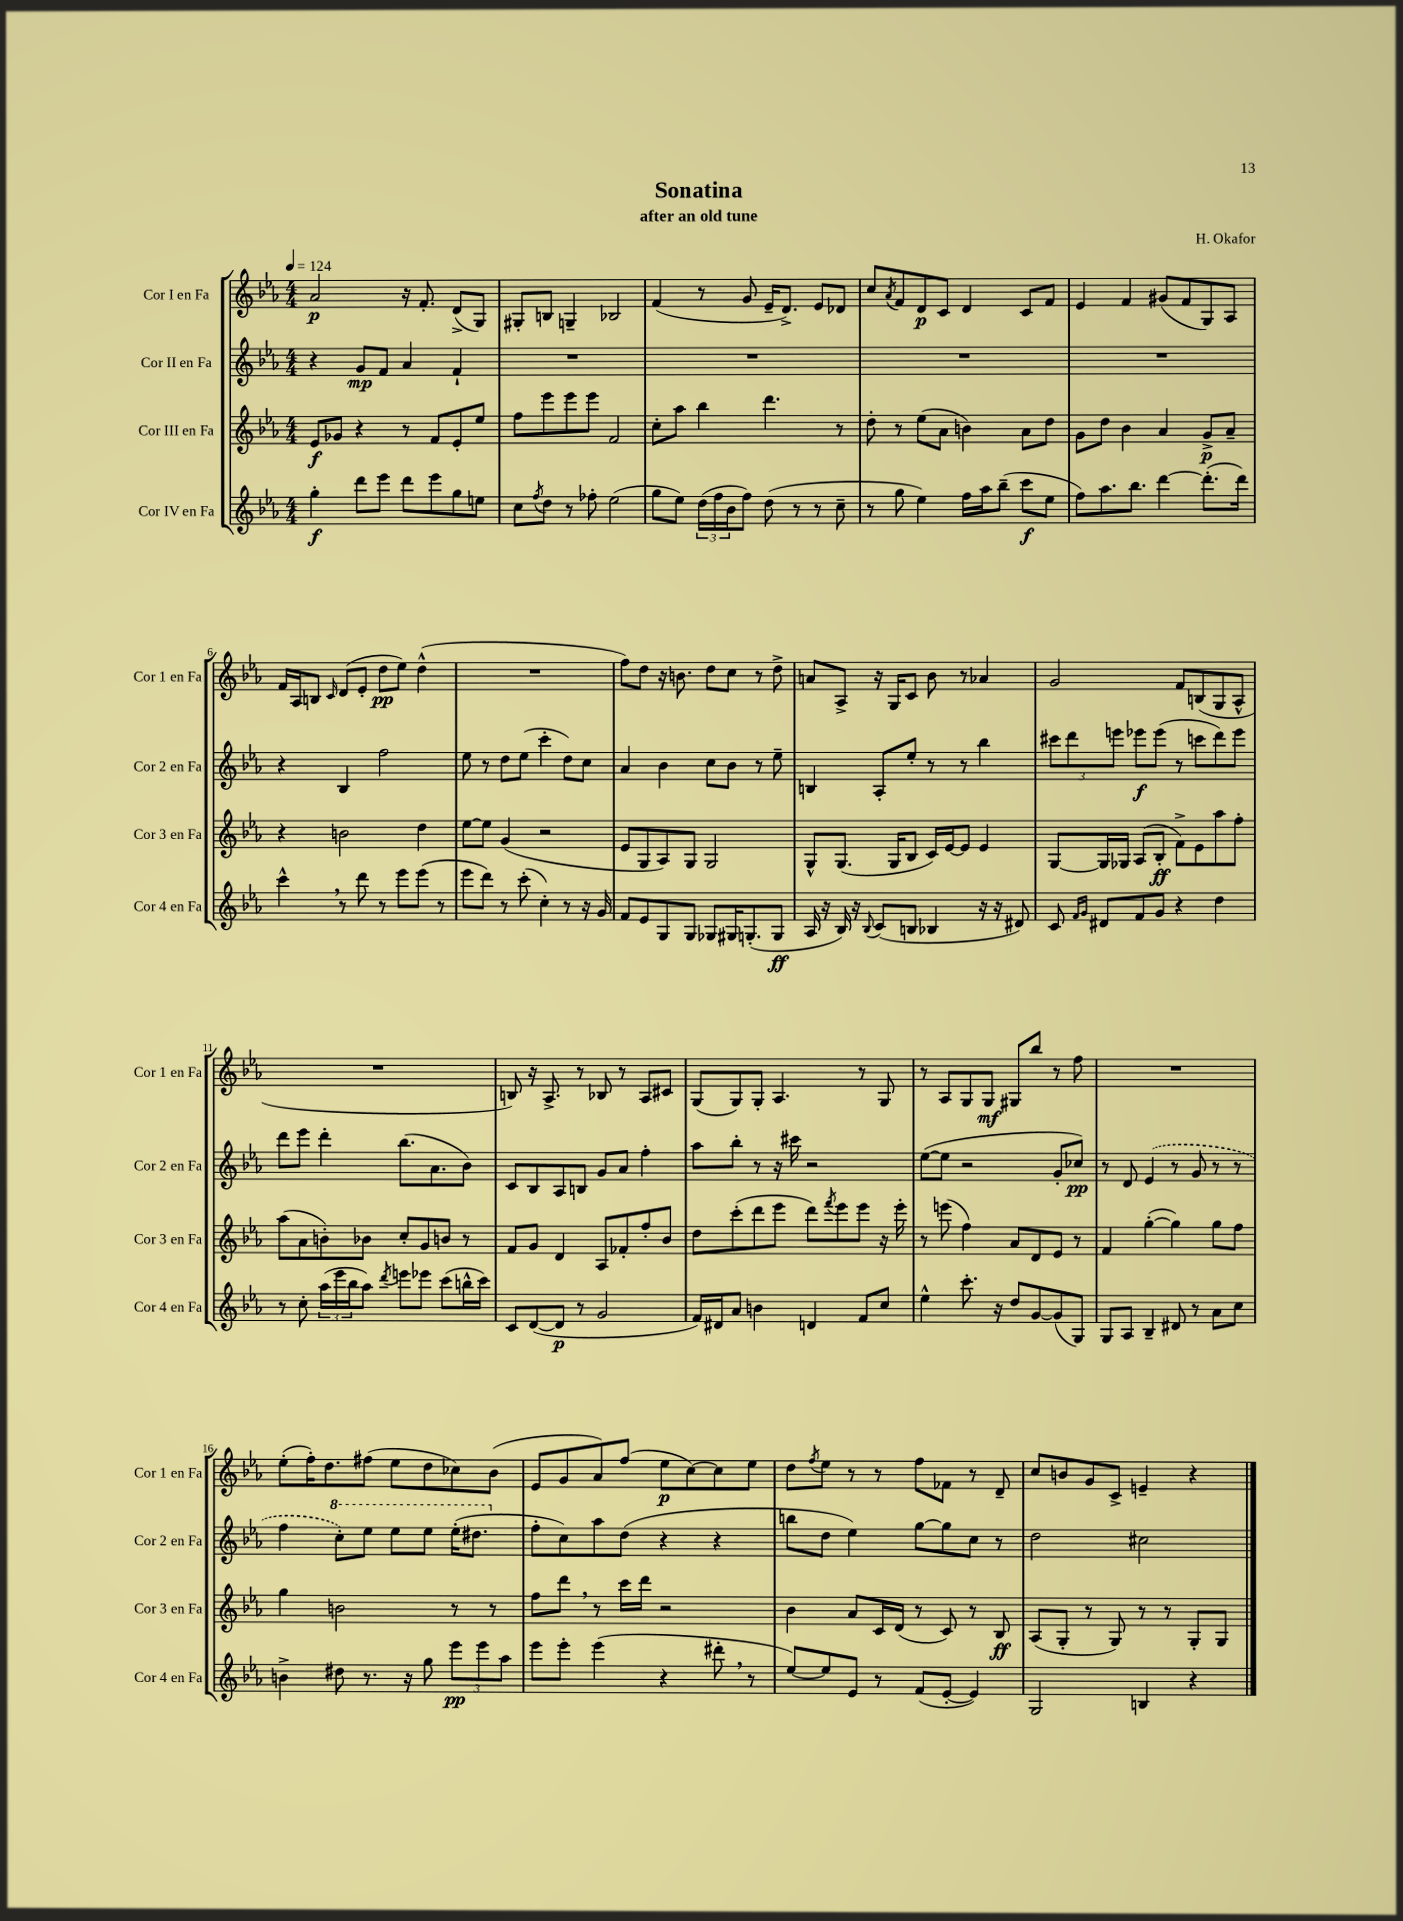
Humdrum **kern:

**kern	**kern	**kern	**kern
*staff4	*staff3	*staff2	*staff1
*clefG2	*clefG2	*clefG2	*clefG2
*k[b-e-a-]	*k[b-e-a-]	*k[b-e-a-]	*k[b-e-a-]
*M4/4	*M4/4	*M4/4	*M4/4
*MM124	*MM124	*MM124	*MM124
4gg'	8e-	4r	2a-
.	8g-	.	.
8ddd	4r	8g	.
8eee-	.	8f	.
8ddd	8r	4a-	16r
.	.	.	8.f'
8eee-	8f	.	.
8gg	8e-'	4f`	(8d^
8ee	8ee-	.	8G)
=	=	=	=
8cc	8ff	1r	8G#'
8qff	.	.	.
8dd	8eee-	.	8B
8r	8eee-	.	4G~
8ff-'	8eee-	.	.
(2ee-	2f	.	2B-
=	=	=	=
8gg	8cc'	1r	(4f
8ee-)	8aa-	.	.
(24dd	4bb-	.	8r
24ff	.	.	.
24b-	.	.	.
8ff)	.	.	8g
(8dd	4.ddd	.	16e-~
.	.	.	8.d^)
8r	.	.	.
8r	.	.	8e-
8cc~	8r	.	8d-
=	=	=	=
8r	8dd'	1r	8cc
.	.	.	8qa-
8gg	8r	.	8f
4ee-)	(8ee-	.	8d
.	8a-	.	8c
16ff	4b)	.	4d
16aa-	.	.	.
(8bb-~	.	.	.
8ccc	8a-	.	8c
8ee-	8dd	.	8f
=	=	=	=
8ff)	8g	1r	4e-
8.aa-	8dd	.	.
.	4b-	.	4f
8.bb-	.	.	.
[4ddd	4a-	.	(8g#
.	.	.	8f
(8.ddd']	8g^	.	8G)
.	8a-~	.	8A-
16ddd)	.	.	.
=	=	=	=
4ccc^^	4r	4r	16f
.	.	.	16A-
.	.	.	8B
.	.	.	16qqc
8r	2b	4B-	(8d
8ddd	.	.	8e-'
8r	.	2ff	8dd
8eee-	.	.	8ee-)
(8eee-	4dd	.	(4dd^^
8r	.	.	.
=	=	=	=
8eee-	[8ee-	8ee-	1r
8ddd)	8ee-]	8r	.
8r	(4g	8dd	.
(8ccc'	.	(8ee-	.
4cc')	2r	4ccc'	.
8r	.	8dd)	.
16r	.	8cc	.
16g	.	.	.
=	=	=	=
8f	8e-	4a-	8ff)
8e-	8G	.	8dd
8G	8A-)	4b-	16r
.	.	.	8.b
8G	8G	.	.
8G-	2G	8cc	8dd
16G#	.	8b-	8cc
(8.G'	.	.	.
.	.	8r	8r
8G	.	8ee-~	8dd^
=	=	=	=
16A-	8G^^	4B	8a
16r	.	.	.
16B-)	(8.G	.	8A-^
16r	.	.	.
8qqB-	.	.	.
(8c	.	8A-'	16r
.	16G	.	16G
8B	8B-	8ee-'	8c
4B-	16c)	8r	8b-
.	[16e-	.	.
.	8e-]	8r	8r
16r	4e-	4bb-	4a-
16r	.	.	.
8d#)	.	.	.
=	=	=	=
8c	[8G	12ccc#	2g
.	.	12ddd	.
16qqf	.	.	.
16qqg	.	.	.
8d#	16G]	.	.
.	.	12eee	.
.	16G-	.	.
8f	(8A-	8eee-	.
8g	8B-'	(8eee-	.
4r	8f^)	8r	8f
.	8e-	8ccc	(8B
4dd	8aa-	8ddd)	8G
.	8ff'	8eee-	8A-^^
=	=	=	=
8r	(8aa-	8ddd	1r
8cc'	8a-	8eee-	.
(24aa-	8b')	4ddd'	.
24eee-	.	.	.
24bb-	.	.	.
8aa-)	8b-	.	.
8qddd	.	.	.
8eee	8cc'	(8.bb-	.
8eee-	8g	.	.
.	.	8.a-	.
(8ccc	8b	.	.
16bb^^	8r	8b-)	.
16ccc)	.	.	.
=	=	=	=
8c	8f	8c	8B)
([8d	8g	8B-	16r
.	.	.	8.A-^
8d]	4d	8A-	.
8r	.	8B	8r
2g	8A-	8g	8B-
.	8f-'	8a-	8r
.	8ff'	4ff'	8A-
.	8b-	.	8c#
=	=	=	=
16f)	8dd	8aa-	(8G
16d#	.	.	.
8a-	(8ccc'	8bb-'	8G)
4b	8ddd	8r	8G'
.	8eee-	16r	4.A-
.	.	16ccc#	.
4d	8ddd)	2r	.
.	8qfff	.	.
.	8eee-	.	.
8f	8eee-	.	8r
8cc	16r	.	8G
.	16eee-'	.	.
=	=	=	=
4ee-^^	8r	([8ee-	8r
.	(8eee	8ee-]	8A-
8.ccc'	4ff)	2r	8G
.	.	.	8G
16r	.	.	.
8dd	8a-	.	8G#
[8g	8d	.	8bb-
(8g]	8e-	8g'	8r
8G)	8r	8cc-)	8ff
=	=	=	=
8G	4f	8r	1r
8A-	.	8d	.
4B-~	([4gg'	(4e-	.
8d#	4gg])	8r	.
8r	.	8g	.
8a-	8gg	8r	.
8cc	8ff	8r	.
=	=	=	=
4b^	4gg	4ff	(8ee-'
.	.	.	16ff')
.	.	.	8.dd
8dd#	2b	8ccc')	.
8.r	.	8eee-	(8ff#
.	.	8eee-	8ee-
16r	.	.	.
8gg	.	8eee-	8dd
12eee-	8r	(16eee-'	8cc-)
.	.	8.ddd#	.
12eee-	.	.	.
.	8r	.	(8b-
12aa-	.	.	.
=	=	=	=
8eee-	8ff	8ff'	8e-
8eee-'	8ddd	8cc)	8g
(4eee-	8r	8aa-	8a-)
.	16ccc	(8dd	(8ff
.	16ddd	.	.
4r	2r	4r	8ee-
.	.	.	[8cc)
8ddd#'	.	4r	8cc]
8r	.	.	8ee-
=	=	=	=
[8ee-)	4b-	8bb	8dd
.	.	.	8qff
8ee-]	.	8dd	8ee-
8e-	8a-	4ee-)	8r
8r	16c	.	8r
.	(16d	.	.
(8f	8r	[8gg	8ff
[8e-'	8c)	8gg]	8f-
4e-])	8r	8cc	8r
.	8B-	8r	8d~
=	=	=	=
2G	(8A-	2dd	8cc
.	8G'	.	8b
.	8r	.	8g
.	8G)	.	8c^
4B	8r	2cc#	4e~
.	8r	.	.
4r	8G'	.	4r
.	8G	.	.
==	==	==	==
*-	*-	*-	*-
